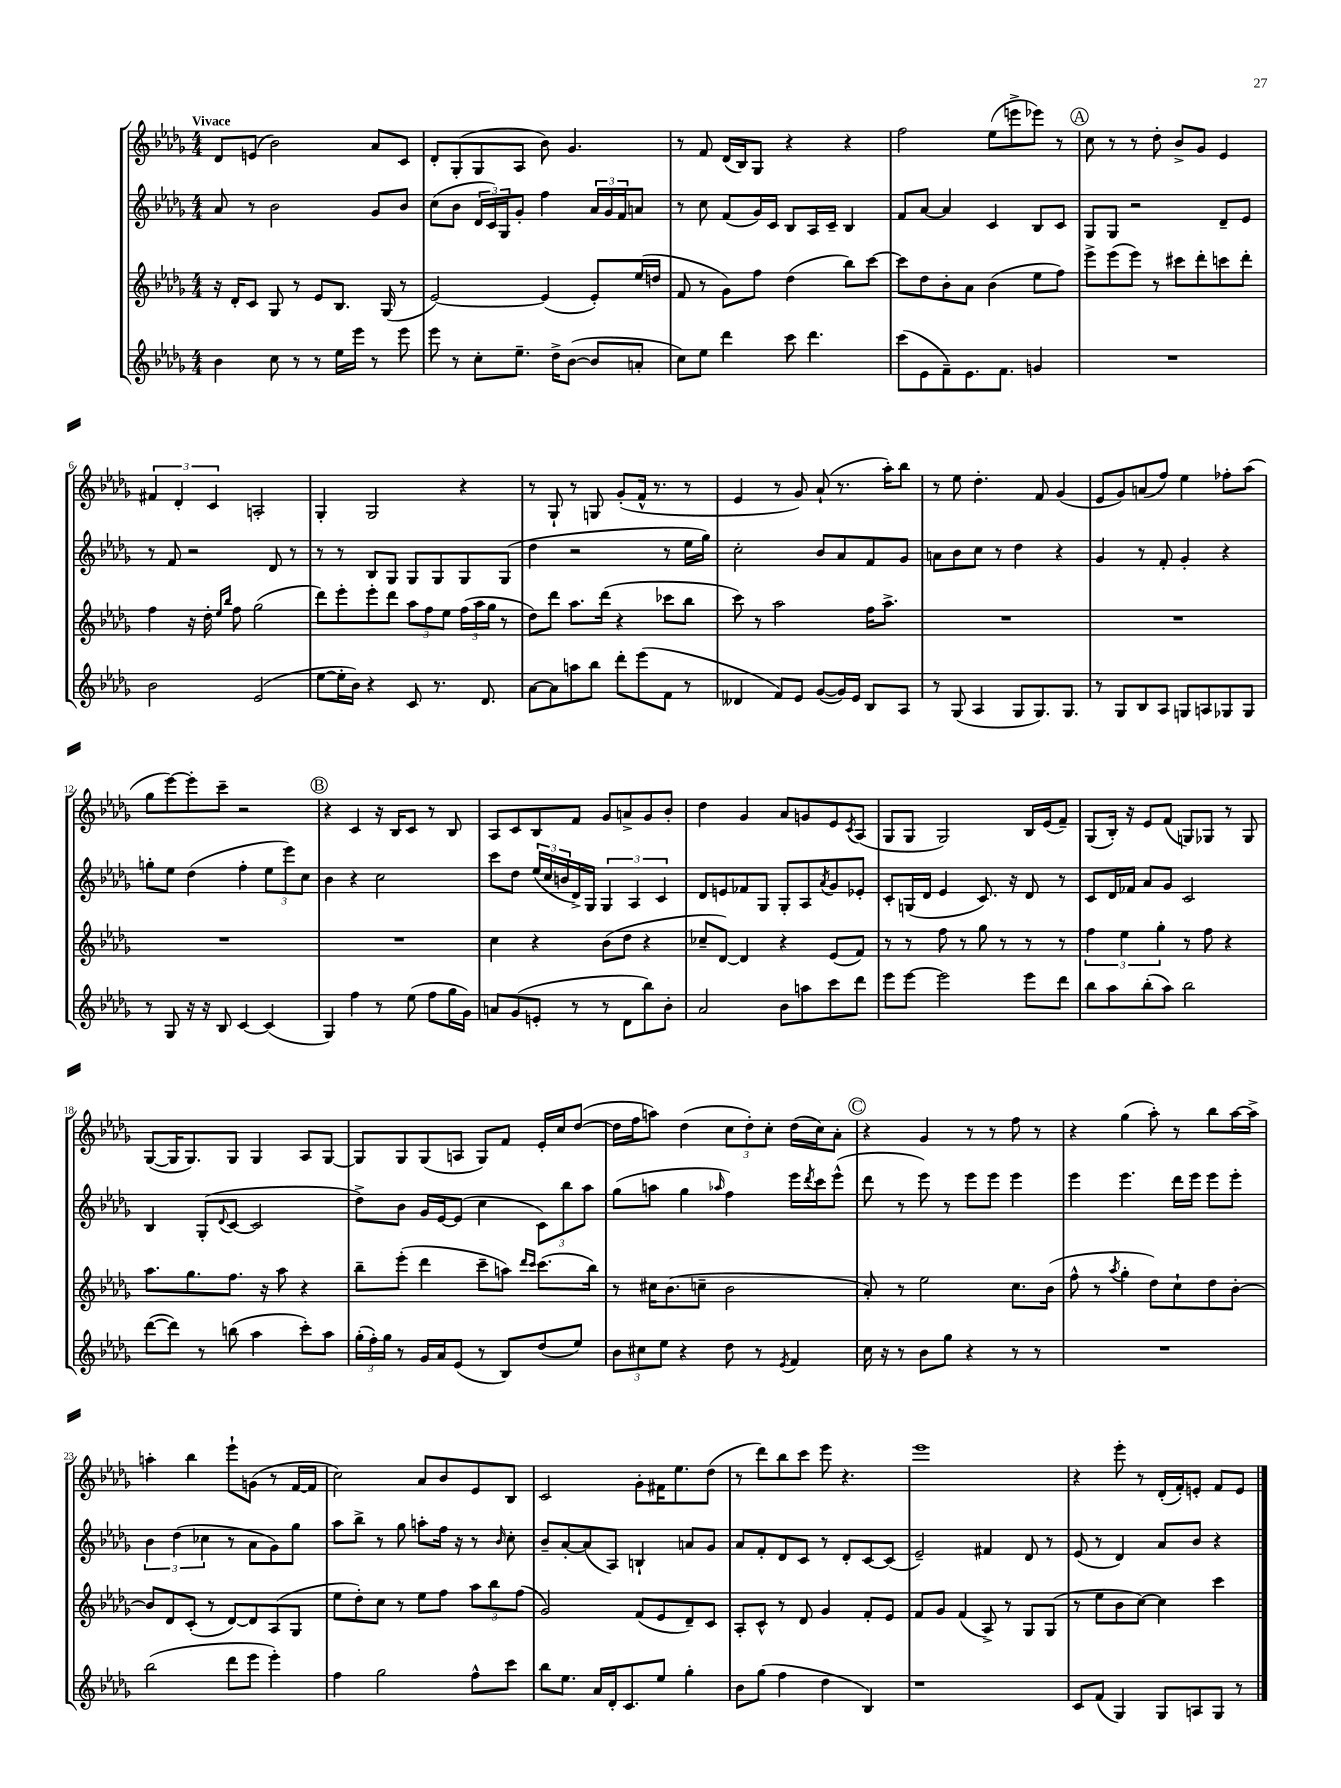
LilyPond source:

<<
\new StaffGroup <<
\new Staff = "s0" {
    \clef treble \key des \major \numericTimeSignature \time 4/4 \tempo "Vivace"
    des'8 e'8( bes'2) aes'8 c'8 |
    des'8-. ges8-.( ges8 aes8 bes'8) ges'4. |
    r8 f'8 des'16( bes16) ges8 r4 r4 |
    f''2 ees''8( e'''8-> ees'''8) r8 |
    \mark \markup { \circle "A" } c''8 r8 r8 des''8-. bes'8-> ges'8 ees'4 |
    \tuplet 3/2 { fis'4 des'4-. c'4 } a2-. |
    ges4-. ges2 r4 |
    r8 ges8-! r8 g8 ges'8-.( f'16-^ r8. r8 |
    ees'4 r8 ges'8) aes'8-!( r8. aes''16-.) bes''8 |
    r8 ees''8 des''4.-. f'8 ges'4( |
    ees'8 ges'8) a'8( f''8) ees''4 fes''8-. aes''8( |
    ges''8 ees'''8~) ees'''8-. c'''8-- r2 |
    \mark \markup { \circle "B" } r4 c'4 r16 bes16 c'8 r8 bes8 |
    aes8 c'8 bes8 f'8 ges'8 a'8-> ges'8 bes'8-. |
    des''4 ges'4 aes'8 g'8 ees'8 \acciaccatura { c'8 } aes8( |
    ges8 ges8 ges2) bes16 ees'16( f'8--) |
    ges8( bes16-.) r16 ees'8 f'8( g8) ges8 r8 ges8 |
    ges8~( ges16 ges8.) ges8 ges4 aes8 ges8~ |
    ges8 ges8 ges8( a8 ges8) f'8 ees'16-. c''16 des''8~( |
    des''16 f''16 a''8) des''4( \tuplet 3/2 { c''8 des''8-.) c''8-. } des''16( c''16) aes'8-. |
    \mark \markup { \circle "C" } r4 ges'4 r8 r8 f''8 r8 |
    r4 ges''4( aes''8-.) r8 bes''8 aes''16~ aes''16-> |
    a''4-. bes''4 ees'''8-! g'8( r8 f'16~ f'16 |
    c''2) aes'8 bes'8 ees'8 bes8 |
    c'2 ges'8-. fis'16 ees''8. des''8( |
    r8 des'''8) bes''8 c'''8 ees'''8 r4. |
    ees'''1 |
    r4 ees'''8-. r8 des'16-.( f'16-.) e'8-. f'8 e'8 \bar "|." |
}
\new Staff = "s1" {
    \clef treble \key des \major \numericTimeSignature \time 4/4
    aes'8 r8 bes'2 ges'8 bes'8 |
    c''8( bes'8 \tuplet 3/2 { des'16 c'16) ges16 } ges'8-. f''4 \tuplet 3/2 { aes'16 ges'16 f'16 } a'8 |
    r8 c''8 f'8( ges'16) c'16 bes8 aes16 c'16-- bes4 |
    f'8 aes'8~ aes'4 c'4 bes8 c'8 |
    \mark \markup { \circle "A" } ges8 ges8 r2 des'8-- ees'8 |
    r8 f'8 r2 des'8 r8 |
    r8 r8 bes8 ges8 ges8 ges8 ges8 ges8( |
    des''4 r2 r8 ees''16 ges''16) |
    c''2-. bes'8 aes'8 f'8 ges'8 |
    a'8 bes'8 c''8 r8 des''4 r4 |
    ges'4 r8 f'8-. ges'4-. r4 |
    g''8-. ees''8 des''4( f''4-. \tuplet 3/2 { ees''8 ees'''8) c''8 } |
    \mark \markup { \circle "B" } bes'4 r4 c''2 |
    c'''8 des''8 \tuplet 3/2 { ees''16( c''16 b'16 } des'16->) ges16 \tuplet 3/2 { ges4 aes4 c'4 } |
    des'8 e'8 fes'8 ges8 ges8-. aes8 \acciaccatura { aes'8 } ges'8 ees'8-. |
    c'8-. g16( des'16 ees'4 c'8.) r16 des'8 r8 |
    c'8 des'16 fes'16 aes'8 ges'8 c'2 |
    bes4 ges8-.( \appoggiatura { des'8 } c'8~ c'2 |
    des''8->) bes'8 ges'16 ees'16~ ees'8( c''4 \tuplet 3/2 { c'8) bes''8 aes''8 } |
    ges''8( a''8 ges''4 \grace { aes''16 } f''4) ees'''16 \acciaccatura { des'''8 } c'''16 ees'''8-^( |
    \mark \markup { \circle "C" } des'''8 r8 ees'''8) r8 ees'''8 ees'''8 ees'''4 |
    ees'''4 ees'''4. des'''16 ees'''16 ees'''8 ees'''8-. |
    \tuplet 3/2 { bes'4 des''4( ces''4 } r8 aes'8 ges'8) ges''8 |
    aes''8 bes''8-> r8 ges''8 a''8-. f''16 r16 r8 \grace { bes'16 } c''8-. |
    bes'8-- aes'8~-. aes'8( aes8) b4-! a'8 ges'8 |
    aes'8 f'8-. des'8 c'8 r8 des'8-. c'8~ c'8( |
    ees'2--) fis'4 des'8 r8 |
    ees'8( r8 des'4) aes'8 bes'8 r4 \bar "|." |
}
\new Staff = "s2" {
    \clef treble \key des \major \numericTimeSignature \time 4/4
    r16 des'16-. c'8 ges8 r8 ees'8 bes8. ges16( r8 |
    ees'2~) ees'4( ees'8-.) ees''16( d''16 |
    f'8 r8 ges'8) f''8 des''4( bes''8) c'''8~ |
    c'''8 des''8 bes'8-. aes'8 bes'4( ees''8 f''8) |
    \mark \markup { \circle "A" } ees'''8-> ees'''8( ees'''8) r8 cis'''8 des'''8-. c'''8 des'''8-. |
    f''4 r16 des''16-. \grace { ees''16 bes''16 } f''8 ges''2( |
    des'''8) ees'''8-. ees'''8-. des'''8 \tuplet 3/2 { aes''8 f''8 ees''8 } \tuplet 3/2 { f''16( aes''16 ges''16 } r8 |
    des''8) des'''8 aes''8. des'''16( r4 ces'''8 bes''8 |
    c'''8) r8 aes''2 f''16 aes''8.-> |
    R1 |
    R1 |
    R1 |
    \mark \markup { \circle "B" } R1 |
    c''4 r4 bes'8( des''8 r4 |
    ces''8-- des'8~) des'4 r4 ees'8( f'8) |
    r8 r8 f''8 r8 ges''8 r8 r8 r8 |
    \tuplet 3/2 { f''4 ees''4 ges''4-. } r8 f''8 r4 |
    aes''8. ges''8. f''8. r16 aes''8 r4 |
    bes''8-- ees'''8-.( des'''4 c'''8-- a''8) \grace { des'''16 c'''16 } c'''8.( bes''16) |
    r8 cis''16 bes'8.( c''8-- bes'2 |
    \mark \markup { \circle "C" } aes'8-.) r8 ees''2 c''8. bes'16( |
    f''8-^ r8 \acciaccatura { aes''8 } ges''4-. des''8) c''8-! des''8 bes'8~-. |
    bes'8 des'8 c'8-.( r8 des'8~) des'8 aes8( ges8 |
    ees''8 des''8-.) c''8 r8 ees''8 f''8 \tuplet 3/2 { aes''8 bes''8 f''8( } |
    ges'2) f'8( ees'8 des'8--) c'8 |
    aes8-. c'8-^ r8 des'8 ges'4 f'8-. ees'8 |
    f'8 ges'8 f'4( aes8->) r8 ges8 ges8( |
    r8 ees''8 bes'8 c''8~) c''4 c'''4 \bar "|." |
}
\new Staff = "s3" {
    \clef treble \key des \major \numericTimeSignature \time 4/4
    bes'4 c''8 r8 r8 ees''16 ees'''16 r8 ees'''8 |
    ees'''8 r8 c''8-. ees''8.-- des''16-> bes'8~( bes'8 a'8-. |
    c''8) ees''8 des'''4 c'''8 des'''4. |
    c'''8( ees'8 f'8--) ees'8. f'8. g'4 |
    \mark \markup { \circle "A" } R1 |
    bes'2 ees'2( |
    ees''8~ ees''16-. bes'16) r4 c'8 r8. des'8. |
    aes'8~ aes'8 a''8 bes''8 des'''8-. ees'''8( f'8 r8 |
    deses'4 f'8) ees'8 ges'8~( ges'16) ees'16 bes8 aes8 |
    r8 ges8( aes4 ges8 ges8.) ges8. |
    r8 ges8 bes8 aes8 g8 a8 ges8 ges8 |
    r8 ges8 r16 r16 bes8 c'4~ c'4( |
    \mark \markup { \circle "B" } ges4) f''4 r8 ees''8( f''8 ges''16 ges'16) |
    a'8 ges'8( e'8-. r8 r8 des'8 bes''8) bes'8-. |
    aes'2 bes'8 a''8 c'''8 des'''8 |
    ees'''8 ees'''8~ ees'''2 ees'''8 des'''8 |
    bes''8 aes''8 bes''8-.( aes''8) bes''2 |
    des'''8~( des'''8) r8 b''8( aes''4 c'''8-.) aes''8 |
    \tuplet 3/2 { ges''16-.( f''16-.) ges''16 } r8 ges'16 aes'16 ees'8( r8 bes8) des''8( ees''8) |
    \tuplet 3/2 { bes'8 cis''8 ees''8 } r4 des''8 r8 \acciaccatura { ees'8 } f'4 |
    \mark \markup { \circle "C" } c''16 r16 r8 bes'8 ges''8 r4 r8 r8 |
    R1 |
    bes''2( des'''8 ees'''8 ees'''4-.) |
    f''4 ges''2 f''8-^ c'''8 |
    bes''8 ees''8. aes'16 des'16-. c'8. ees''8 ges''4-. |
    bes'8 ges''8( f''4 des''4 bes4) |
    r1 |
    c'8 f'8( ges4) ges8 a8 ges8 r8 \bar "|." |
}
>>
>>
